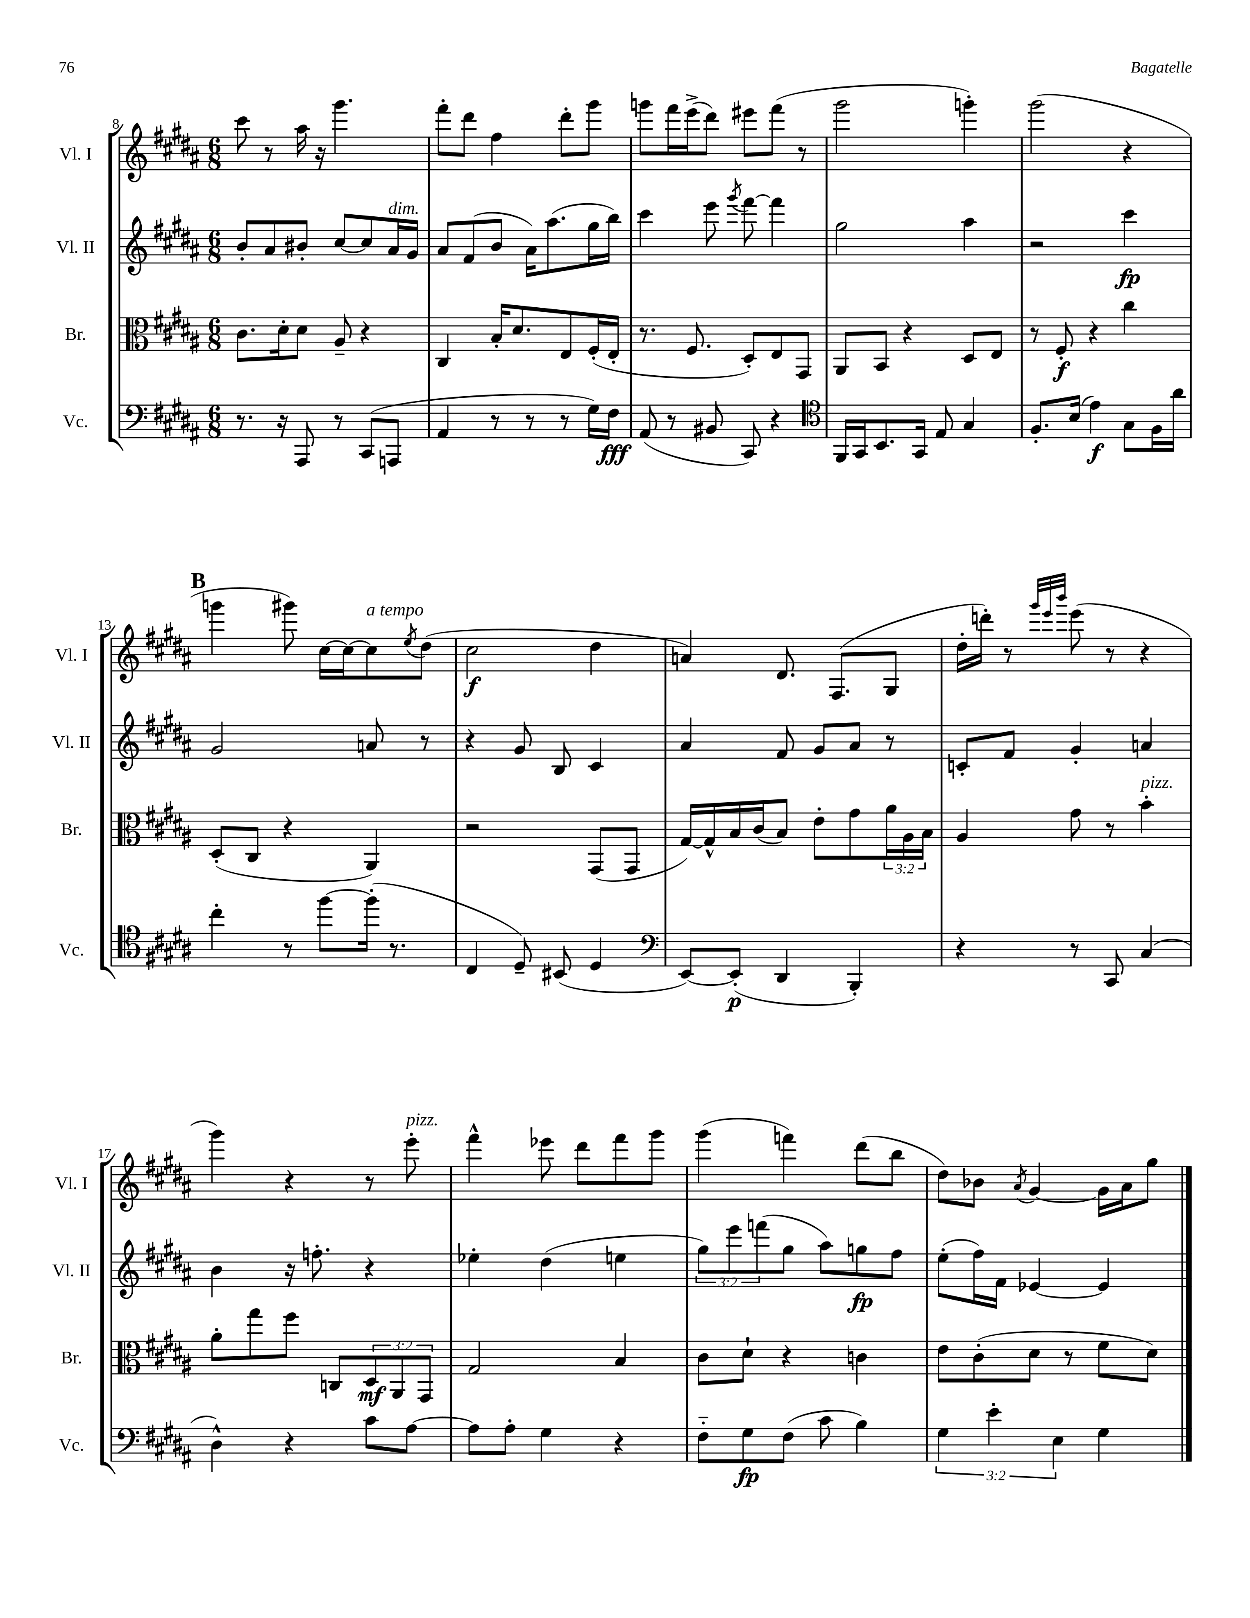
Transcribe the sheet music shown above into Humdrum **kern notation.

**kern	**dynam	**kern	**dynam	**kern	**dynam	**kern	**dynam
*part4	*part4	*part3	*part3	*part2	*part2	*part1	*part1
*staff4	*staff4	*staff3	*staff3	*staff2	*staff2	*staff1	*staff1
*I"Vc.	*	*I"Br.	*	*I"Vl. II	*	*I"Vl. I	*
*I'Vc.	*	*I'Br.	*	*I'Vl. II	*	*I'Vl. I	*
*clefF4	*	*clefC3	*	*clefG2	*	*clefG2	*
*k[f#c#g#d#a#]	*	*k[f#c#g#d#a#]	*	*k[f#c#g#d#a#]	*	*k[f#c#g#d#a#]	*
*M6/8	*	*M6/8	*	*M6/8	*	*M6/8	*
=8	=8	=8	=8	=8	=8	=8	=8
8.r	.	8.c#\L	.	8b'/L	.	8ccc#\	.
.	.	.	.	8a#/	.	8r	.
16r	.	16d#'\k	.	.	.	.	.
8AAA#/	.	8d#\J	.	8b#X'/J	.	16aa#\	.
.	.	.	.	.	.	16r	.
8r	.	8A#~/	.	[8cc#/L	.	4.ggg#\	.
(8CC#/L	.	4r	.	8cc#/]	.	.	.
!	!	!	!	!LO:TX:a:i:t=dim.	!	!	!
8AAAn/J	.	.	.	16a#/L	.	.	.
.	.	.	.	16g#/JJ	.	.	.
=9	=9	=9	=9	=9	=9	=9	=9
4AA#/	.	4C#/	.	8a#/L	.	8fff#'\L	.
.	.	.	.	(8f#/	.	8ddd#\J	.
8r	.	16B'/KL	.	8b/J	.	4ff#\	.
.	.	8.d#/	.	.	.	.	.
8r	.	.	.	16a#\KL)	.	.	.
.	.	.	.	(8.aa#\	.	.	.
8r	.	8E/	.	.	.	8ddd#'\L	.
16G#\LL)	.	(16F#'/L	.	16gg#\L	.	8ggg#\J	.
16F#\JJ	fff	16E'/JJ	.	16bb\JJ)	.	.	.
=10	=10	=10	=10	=10	=10	=10	=10
(8AA#/	.	8.r	.	4ccc#\	.	8gggn\L	.
8r	.	.	.	.	.	16fff#\L	.
.	.	8.F#/	.	.	.	(16eee^\J	.
8BB#X/	.	.	.	8eee\	.	8ddd#\J)	.
.	.	.	.	8qggg#/	.	.	.
8CC#/)	.	8D#'/L)	.	[8fff#\	.	8eee#X\L	.
4r	.	8E/	.	4fff#\]	.	(8fff#\J	.
.	.	8GG#/J	.	.	.	8r	.
=11	=11	=11	=11	=11	=11	=11	=11
*clefC4	*	*	*	*	*	*	*
16FF#/LL	.	8AA#/L	.	2gg#\	.	2ggg#\	.
16GG#/J	.	.	.	.	.	.	.
8.BB/	.	8BB/J	.	.	.	.	.
.	.	4r	.	.	.	.	.
16GG#/Jk	.	.	.	.	.	.	.
8E/	.	.	.	.	.	.	.
4G#/	.	8D#/L	.	4aa#\	.	4gggn'\)	.
.	.	8E/J	.	.	.	.	.
=12	=12	=12	=12	=12	=12	=12	=12
8.F#'/L	.	8r	.	2r	.	(2ggg#\	.
.	.	8F#'/	f	.	.	.	.
(16B/Jk	.	.	.	.	.	.	.
4e\)	f	4r	.	.	.	.	.
8G#\L	.	4cc#\	.	4ccc#\	fp	4r	.
16F#\L	.	.	.	.	.	.	.
16a#\JJ	.	.	.	.	.	.	.
!!LO:LB:g=z
!!LO:REH:place=s1:t=B
=13	=13	=13	=13	=13	=13	=13	=13
4cc#'\	.	(8D#'/L	.	2g#/	.	4gggn\	.
.	.	8C#/J	.	.	.	.	.
8r	.	4r	.	.	.	8ggg#X\)	.
[8ff#\L	.	.	.	.	.	[16cc#\LL	.
.	.	.	.	.	.	16cc#\J_	.
!	!	!	!	!	!	!LO:TX:a:i:t=a tempo	!
(16ff#'\Jk]	.	4AA#/)	.	8an/	.	8cc#\]	.
8.r	.	.	.	.	.	.	.
.	.	.	.	.	.	8qee/	.
.	.	.	.	8r	.	(8dd#\J	.
=14	=14	=14	=14	=14	=14	=14	=14
4C#/	.	2r	.	4r	.	2cc#\	f
8D#~/)	.	.	.	8g#/	.	.	.
(8BB#X/	.	.	.	8B/	.	.	.
4D#/	.	(8GG#/L	.	4c#/	.	4dd#\	.
.	.	8GG#/J	.	.	.	.	.
=15	=15	=15	=15	=15	=15	=15	=15
*clefF4	*	*	*	*	*	*	*
[8EE/L)	.	[16G#/LL)	.	4a#/	.	4an/)	.
.	.	16G#^^/]	.	.	.	.	.
(8EE'/J]	p	16B/	.	.	.	.	.
.	.	(16c#/J	.	.	.	.	.
4DD#/	.	8B/J)	.	8f#/	.	8.d#/	.
.	.	8e'\L	.	8g#/L	.	.	.
.	.	.	.	.	.	(8.F#/L	.
4BBB'/)	.	8g#\	.	8a#/J	.	.	.
.	.	24a#\L	.	8r	.	8G#/J	.
.	.	24A#\	.	.	.	.	.
.	.	24B\JJ	.	.	.	.	.
=16	=16	=16	=16	=16	=16	=16	=16
4r	.	4A#/	.	8cn'/L	.	16dd#'\LL	.
.	.	.	.	.	.	16dddn'\JJ)	.
.	.	.	.	8f#/J	.	8r	.
.	.	.	.	.	.	32qqggg#/LLL	.
.	.	.	.	.	.	32qqeee/	.
.	.	.	.	.	.	32qqbbb/JJJ	.
8r	.	8g#\	.	4g#'/	.	(8eee\	.
8CC#/	.	8r	.	.	.	8r	.
!	!	!LO:TX:a:i:t=pizz.	!	!	!	!	!
(4C#/	.	4b'\	.	4an/	.	4r	.
!!LO:LB:g=z
=17	=17	=17	=17	=17	=17	=17	=17
4D#^^\)	.	8a#'\L	.	4b\	.	4ggg#\)	.
.	.	8gg#\	.	.	.	.	.
4r	.	8ff#\J	.	16r	.	4r	.
.	.	.	.	8.ffn'\	.	.	.
.	.	8Cn/L	.	.	.	.	.
8c#\L	.	12D#/	mf	4r	.	8r	.
.	.	12AA#/	.	.	.	.	.
!	!	!	!	!	!	!LO:TX:a:i:t=pizz.	!
[8A#\J	.	.	.	.	.	8eee'\	.
.	.	12GG#/J	.	.	.	.	.
=18	=18	=18	=18	=18	=18	=18	=18
8A#\L]	.	2G#/	.	4ee-X'\	.	4fff#^^\	.
8A#'\J	.	.	.	.	.	.	.
4G#\	.	.	.	(4dd#\	.	8eee-X\	.
.	.	.	.	.	.	8ddd#\L	.
4r	.	4B/	.	4een\	.	8fff#\	.
.	.	.	.	.	.	8ggg#\J	.
=19	=19	=19	=19	=19	=19	=19	=19
8F#\L	.	8c#\L	.	12gg#\L)	.	(4ggg#\	.
.	.	.	.	12eee\	.	.	.
8G#\	fp	8d#`\J	.	.	.	.	.
.	.	.	.	(12fffn\	.	.	.
(8F#\J	.	4r	.	8gg#\J	.	4fffn\)	.
8c#\	.	.	.	8aa#\L)	.	.	.
4B\)	.	4cn\	.	8ggn\	fp	(8ddd#\L	.
.	.	.	.	8ff#\J	.	8bb\J	.
=20	=20	=20	=20	=20	=20	=20	=20
6G#\	.	8e\L	.	(8ee'\L	.	8dd#\L)	.
.	.	(8c#'\	.	16ff#\L)	.	8b-X\J	.
6e'\	.	.	.	.	.	.	.
.	.	.	.	16f#\JJ	.	.	.
.	.	.	.	.	.	8qa#/	.
.	.	8d#\J	.	[4e-X/	.	[4g#/	.
6E\	.	.	.	.	.	.	.
.	.	8r	.	.	.	.	.
4G#\	.	8f#\L	.	4e-/]	.	16g#\LL]	.
.	.	.	.	.	.	16a#\J	.
.	.	8d#\J)	.	.	.	8gg#\J	.
==	==	==	==	==	==	==	==
*-	*-	*-	*-	*-	*-	*-	*-
